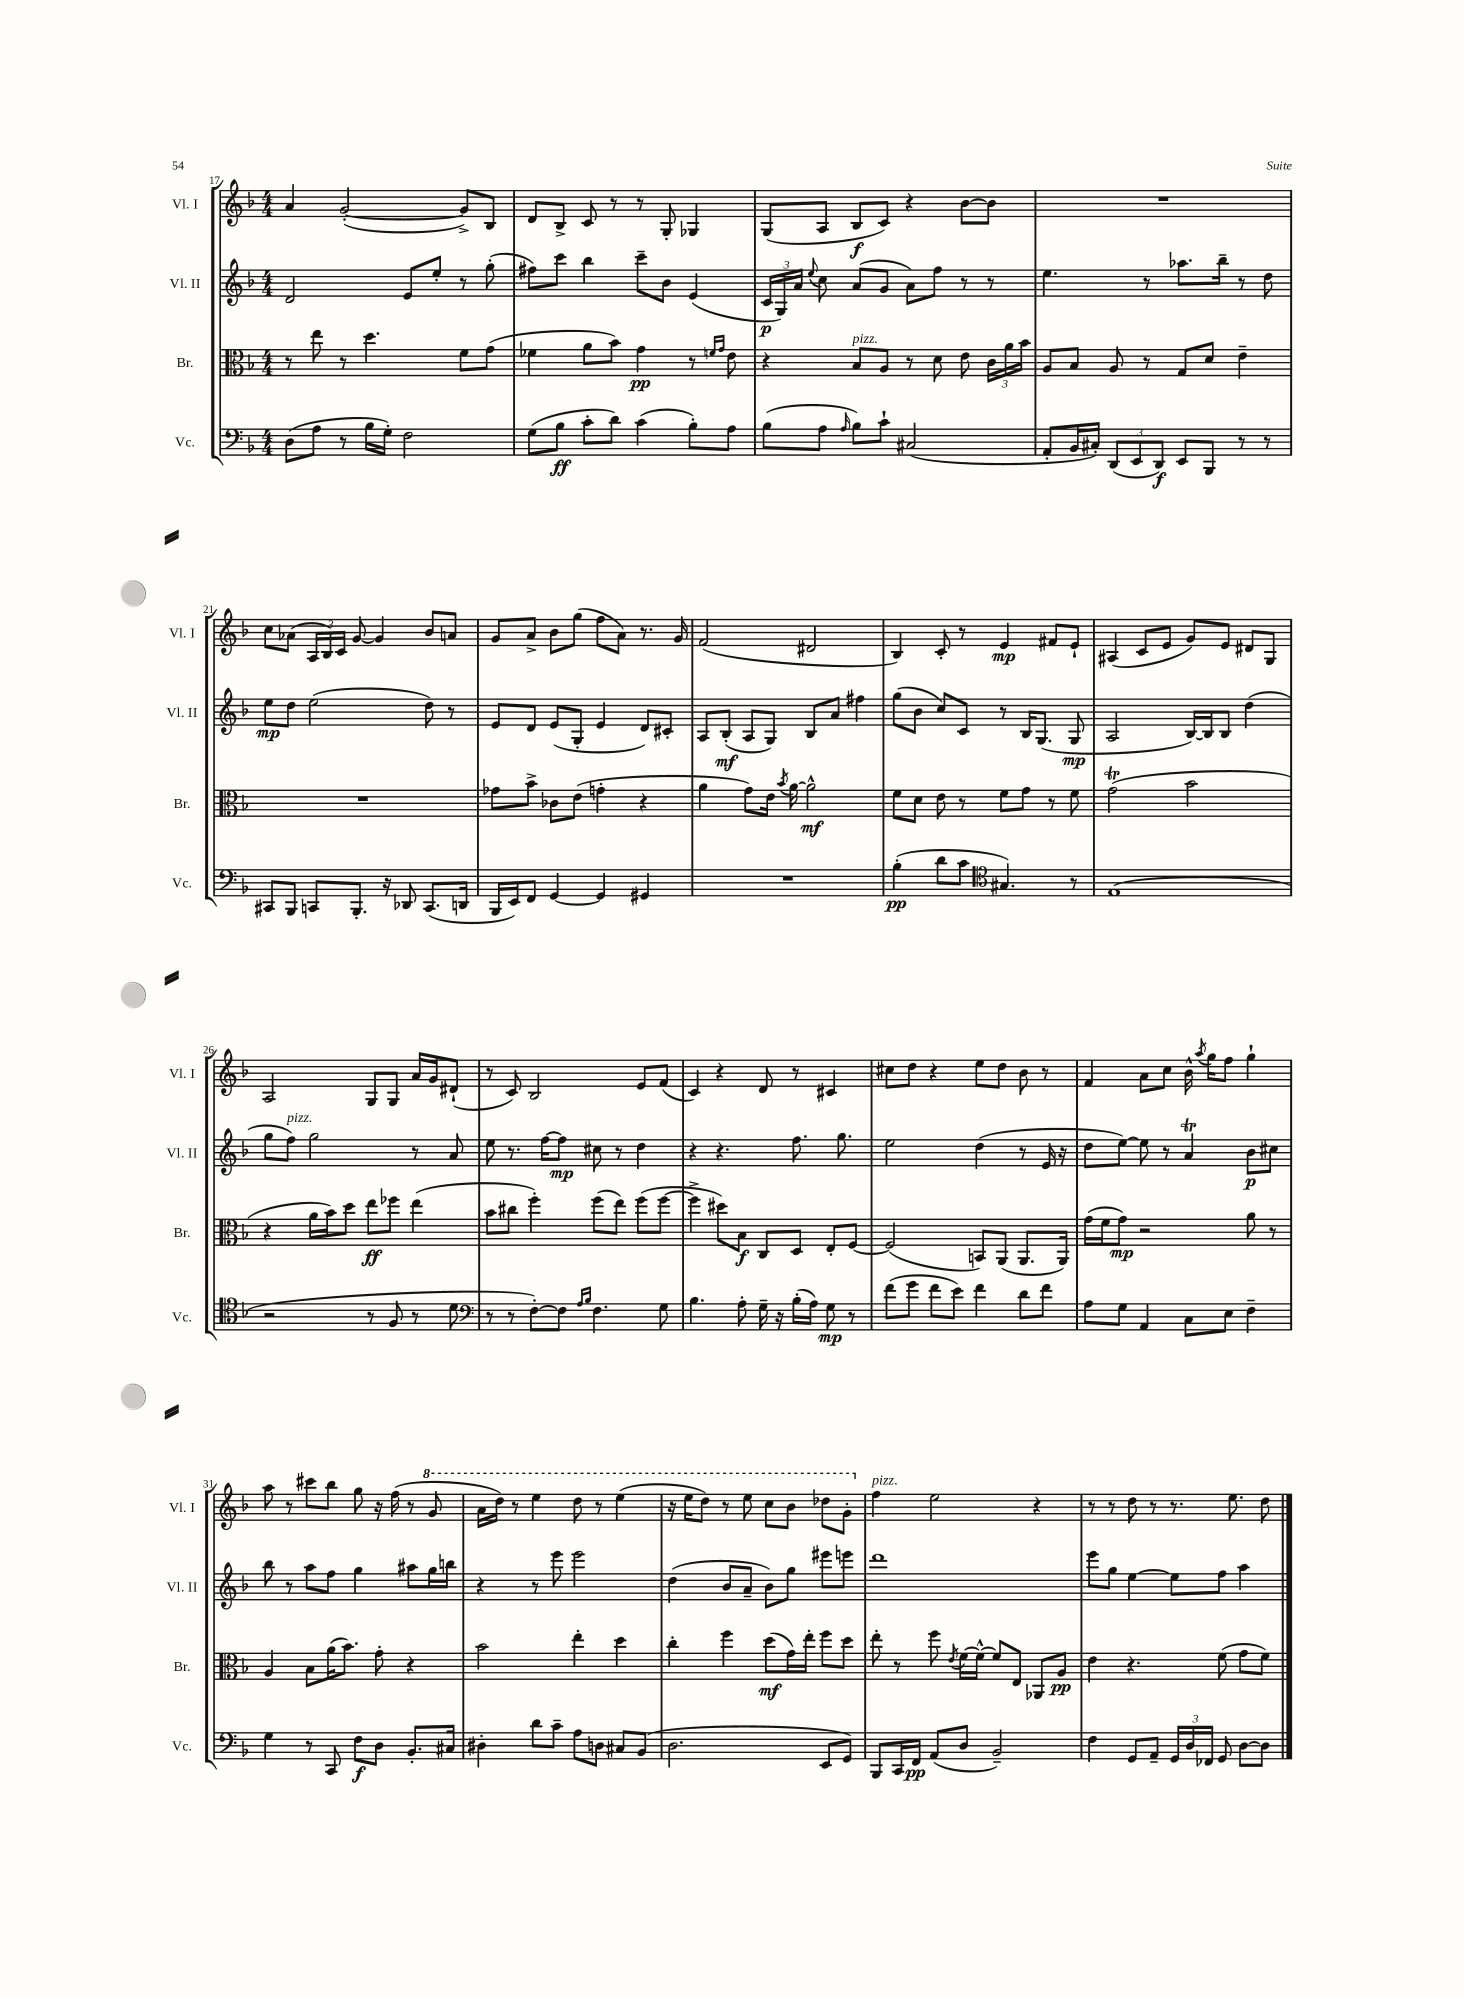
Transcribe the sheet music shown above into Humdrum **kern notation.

**kern	**kern	**kern	**kern
*staff4	*staff3	*staff2	*staff1
*clefF4	*clefC3	*clefG2	*clefG2
*k[b-]	*k[b-]	*k[b-]	*k[b-]
*M4/4	*M4/4	*M4/4	*M4/4
(8D\L	8r	2d/	4a/
8A\J	8ee\	.	.
8r	8r	.	([2g'/
16B-\LL	4.dd\	.	.
16G'\JJ)	.	.	.
2F\	.	8e/L	.
.	.	8ee'/J	.
.	8f\L	8r	8g^/]L)
.	(8g\J	(8gg'\	8B-/J
=	=	=	=
(8G\L	4f-\	8ff#\L)	8d/L
8B-\J	.	8ccc\J	8B-^/J
8c'\L	8a\L	4bb-\	8c/
8d\J)	8b-\J)	.	8r
(4c\	4g\	8ccc~\L	8r
.	.	8b-\J	8G'/
8B-'\L)	8r	(4e/	4G-/
.	16qqf/LL	.	.
.	16qqg/JJ	.	.
8A\J	8e\	.	.
=	=	=	=
(8B-\L	4r	24c/LL	(8G/L
.	.	24G/)	.
.	.	24a/JJ	.
.	.	8qqee/	.
8A\J	.	8cc\	8A/J
16qqA/	.	.	.
8B-\L)	8B-/L	(8a/L	8B-/L
8c`\J	8A/J	8g/J	8c/J)
(2C#/	8r	8a\L)	4r
.	8d\	8ff\J	.
.	8e\	8r	[8b-\L
.	24c\LL	8r	8b-\]J
.	24a\	.	.
.	24b-\JJ	.	.
=	=	=	=
8AA'/L	8A/L	4.ee\	1r
16BB-/L	8B-/J	.	.
16C#'/JJ)	.	.	.
(12DD/L	8A/	.	.
12EE/	.	.	.
.	8r	8r	.
12DD/J)	.	.	.
8EE/L	8G/L	8.aa-\L	.
8BBB-/J	8d/J	.	.
.	.	16bb-~\Jk	.
8r	4e~\	8r	.
8r	.	8dd\	.
=	=	=	=
8CC#/L	1r	8ee\L	8cc\L
8BBB-/J	.	8dd\J	(8a-\J
8CC/L	.	(2ee\	24A/LL
.	.	.	24B-/)
.	.	.	24c/JJ
8.BBB-'/J	.	.	[8g/
.	.	.	4g/]
16r	.	.	.
8DD-/	.	.	.
(8.CC/L	.	8dd\)	8b-/L
.	.	8r	8a/J
16DD/Jk	.	.	.
=	=	=	=
16BBB-/LL	8g-\L	8e/L	8g/L
16EE/J)	.	.	.
8FF/J	8b-^\J	8d/J	8a^/J
[4GG/	8c-\L	(8e/L	8b-\L
.	(8e\J	8G'/J	(8gg\J
4GG/]	4g'\	4e/	8ff\L
.	.	.	8a\J)
4GG#/	4r	8d/L)	8.r
.	.	8c#'/J	.
.	.	.	16g/
=	=	=	=
1r	4a\	8A/L	(2f/
.	.	(8B-'/J	.
.	8g\L)	8A/L	.
.	16e\Jk	8G/J)	.
.	8qb-/	.	.
.	[16a\	.	.
.	2a^^\]	8B-/L	2d#/
.	.	8a/J	.
.	.	4ff#\	.
=	=	=	=
(4B-'\	8f\L	(8gg\L	4B-/)
.	8d\J	8b-\J	.
8d\L	8e\	8cc/L)	8c'/
8c\J	8r	8c/J	8r
*clefC4	*	*	*
4.G#/)	8f\L	8r	4e/
.	8g\J	16B-/LK	.
.	.	(8.G/J	.
.	8r	.	8f#/L
8r	8f\	8G/	8e`/J
=	=	=	=
(1E	(2g\	2A/	(4A#/
.	.	.	8c/L
.	.	.	8e/J
.	2b-\	[16B-/LL)	8g/L)
.	.	16B-/]J	.
.	.	8B-/J	8e/J
.	.	(4dd\	8d#/L
.	.	.	8G/J
=	=	=	=
2r	4r	8gg\L	2A/
.	.	8ff\J)	.
.	16a\LL	2gg\	.
.	16b-\J)	.	.
.	8dd\J	.	.
8r	8ee\L	.	8G/L
8F/	8ff-\J	.	8G/J
8r	(4ee\	8r	16a/LL
.	.	.	16g/J
8d\	.	8a/	(8d#`/J
=	=	=	=
*clefF4	*	*	*
8r	8b-\L	8ee\	8r
8r	8cc#\J	8.r	8c/)
[8F'\L)	4ff'\)	.	2B-/
.	.	[16ff\LK	.
8F\]J	.	8ff\]J	.
16qqA/LL	.	.	.
16qqB-/JJ	.	.	.
4.F\	(8ff\L	8cc#\	.
.	8ee\J)	8r	.
.	(8ff\L	4dd\	8e/L
8G\	[8ff\J	.	(8f/J
=	=	=	=
4.B-\	4ff^\]	4r	4c/)
.	8dd#\L)	4.r	4r
8A'\	8B-\J	.	.
16G~\	8C/L	.	8d/
16r	.	.	.
(16B-'\LL	8D/J	8.ff\	8r
16A\JJ)	.	.	.
8G\	8E'/L	.	4c#/
.	.	8.gg\	.
8r	[8F/J	.	.
=	=	=	=
(8f\L	(2F/]	2ee\	8cc#\L
8g\J	.	.	8dd\J
8f\L	.	.	4r
8e\J)	.	.	.
4f\	8BB/L)	(4dd\	8ee\L
.	(8AA/J	.	8dd\J
8d\L	8.AA/L	8r	8b-\
8f\J	.	16e/	8r
.	16AA/Jk)	16r	.
=	=	=	=
8A\L	(16g\LL	8dd\L	4f/
.	16f\J	.	.
8G\J	8g\J)	[8ee\J)	.
4AA/	2r	8ee\]	8a\L
.	.	8r	8cc\J
8C\L	.	4a/	16b-^^\
.	.	.	8qaa/
.	.	.	16gg\LK
8E\J	.	.	8ff\J
4F~\	8a\	8b-\L	4gg`\
.	8r	8cc#\J	.
=	=	=	=
4G\	4A/	8bb-\	8aa\
.	.	8r	8r
8r	8B-\L	8aa\L	8ccc#\L
8CC/	(16a\K	8ff\J	8bb-\J
.	8.b-\J)	.	.
8F\L	.	4gg\	8gg\
8D\J	8g'\	.	16r
.	.	.	(16ff\
8.BB-'/L	4r	8aa#\L	8r
.	.	16gg\L	8gg/
16C#/Jk	.	16bb\JJ	.
=	=	=	=
4D#'\	2b-\	4r	16aa\LL
.	.	.	16ddd\JJ)
.	.	.	8r
8d\L	.	8r	4eee\
8c~\J	.	8eee\	.
8A\L	4ee'\	2eee\	8ddd\
8D\J	.	.	8r
8C#/L	4dd\	.	(4eee\
(8BB-/J	.	.	.
=	=	=	=
2.D\	4cc'\	(4dd\	16r
.	.	.	16eee\LK
.	.	.	8ddd\J)
.	4ff\	8b-/L	8r
.	.	8a~/J	8eee\
.	(8dd\L	8b-\L)	8ccc\L
.	16g\L)	8gg\J	8bb-\J
.	16ee'\JJ	.	.
8EE/L	8ff\L	8eee#\L	8ddd-\L
8GG/J)	8dd\J	8eee\J	8gg'\J
=	=	=	=
8BBB-/L	8ee'\	1ddd	4ff\
16CC/L	8r	.	.
16FF/JJ	.	.	.
(8AA/L	8ff\	.	2ee\
.	8qe/	.	.
8D/J	[16f\LL	.	.
.	16f^^\_JJ	.	.
2BB-~/)	8f/]L	.	.
.	8E/J	.	.
.	8AA-/L	.	4r
.	8A/J	.	.
=	=	=	=
4F\	4e\	8eee\L	8r
.	.	8gg\J	8r
8GG/L	4.r	[4ee\	8dd\
8AA~/J	.	.	8r
24GG/LL	.	8ee\]L	8.r
24D/	.	.	.
24FF-/JJ	.	.	.
8GG/	(8f\	8ff\J	.
.	.	.	8.ee\
[8D\L	8g\L	4aa\	.
8D\]J	8f\J)	.	8dd\
==	==	==	==
*-	*-	*-	*-
